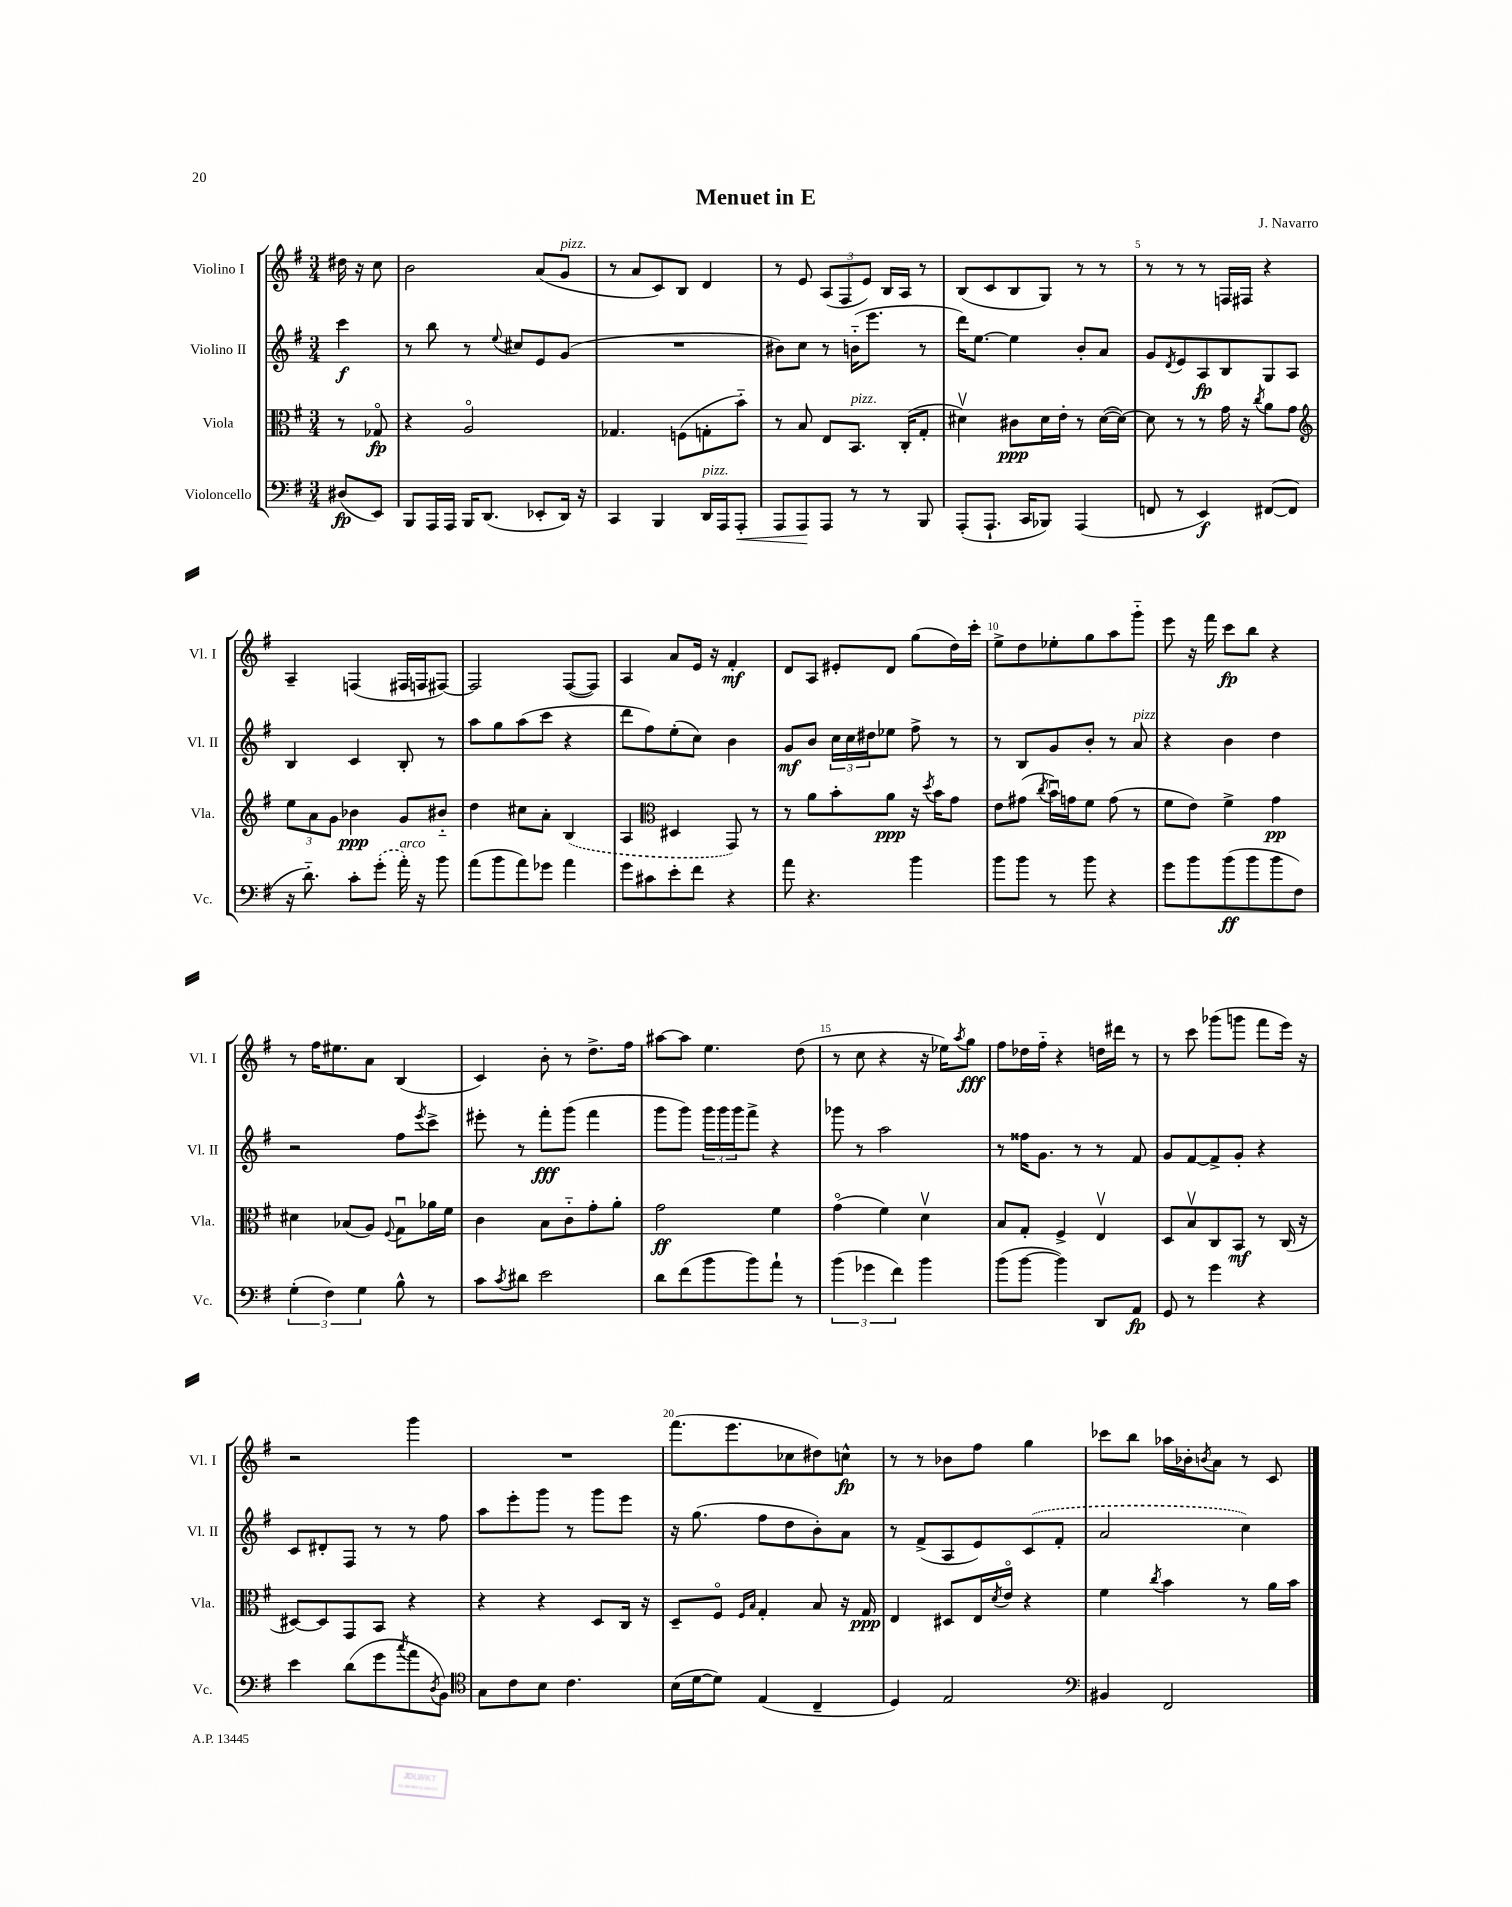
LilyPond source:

\header { title = "Menuet in E" composer = "J. Navarro" }
<<
\new StaffGroup <<
\new Staff = "s0" \with { instrumentName = "Violino I" shortInstrumentName = "Vl. I" } {
    \clef treble \key g \major \numericTimeSignature \time 3/4 \partial 4
    dis''16 r16 c''8 |
    b'2 a'8( g'8^\markup { \italic "pizz." } |
    r8 a'8 c'8) b8 d'4 |
    r8 e'8 \tuplet 3/2 { a8( fis8 e'8) } b16 a16 r8 |
    b8( c'8 b8 g8) r8 r8 |
    r8 r8 r8 f16 fis16 r4 |
    a4-- f4( fis16 f16 fis8~) |
    fis2 fis8~( fis8) |
    a4 a'8 e'16 r16 fis'4-.\mf |
    d'8 a8 eis'8-. d'8 g''8( d''16) c'''16-. |
    e''8-> d''8 ees''8-. g''8 a''8 g'''8-_ |
    e'''8 r16 fis'''16 c'''8\fp b''8 r4 |
    r8 fis''16 eis''8. a'8 b4( |
    c'4) b'8-. r8 d''8.-> fis''16 |
    ais''8~ ais''8 e''4. d''8( |
    r8 c''8 r4 r16 ees''16) \acciaccatura { a''8 } g''8\fff |
    fis''8 des''16 fis''16-_ r4 d''16 dis'''16 r8 |
    r8 c'''8 ges'''8( g'''8 fis'''8 e'''16) r16 |
    r2 g'''4 |
    R2. |
    fis'''8.( e'''8. ces''8 dis''8) c''8-^\fp |
    r8 r8 bes'8 fis''8 g''4 |
    ces'''8 b''8 aes''16 bes'16-. \acciaccatura { b'8 } a'8 r8 c'8 \bar "|." |
}
\new Staff = "s1" \with { instrumentName = "Violino II" shortInstrumentName = "Vl. II" } {
    \clef treble \key g \major \numericTimeSignature \time 3/4 \partial 4
    c'''4\f |
    r8 b''8 r8 \appoggiatura { e''8 } cis''8 e'8 g'8( |
    R2. |
    bis'8) c''8 r8 b'16-_( e'''8. r8 |
    d'''16) e''8.~ e''4 b'8-. a'8 |
    g'8 \acciaccatura { d'8 } e'8 a8\fp b8 g8 a8 |
    b4 c'4 b8-. r8 |
    a''8 g''8 a''8( c'''8 r4 |
    d'''8 fis''8) e''8-.( c''8) b'4 |
    g'8\mf b'8 \tuplet 3/2 { c''16 c''16 dis''16 } ees''8 fis''8-> r8 |
    r8 b8 g'8 b'8-. r8 a'8^\markup { \italic "pizz." } |
    r4 b'4 d''4 |
    r2 fis''8 \acciaccatura { e'''8 } c'''8-> |
    eis'''8-. r8 fis'''8-.\fff g'''8( fis'''4 |
    g'''8 g'''8) \tuplet 3/2 { g'''16 g'''16 g'''16 } fis'''8-> r4 |
    ges'''8 r8 a''2 |
    r8 fisis''16 g'8. r8 r8 fis'8 |
    g'8 fis'8~ fis'8-> g'8-. r4 |
    c'8 dis'8-. fis8 r8 r8 fis''8 |
    a''8 e'''8-. g'''8 r8 g'''8 e'''8 |
    r16 g''8.( fis''8 d''8 b'8-.) a'8 |
    r8 fis'8->( a8 e'8) \once \slurDashed c'8( fis'8-. |
    a'2 c''4) \bar "|." |
}
\new Staff = "s2" \with { instrumentName = "Viola" shortInstrumentName = "Vla." } {
    \clef alto \key g \major \numericTimeSignature \time 3/4 \partial 4
    r8 ges8\flageolet\fp |
    r4 a2\flageolet |
    ges4. f8( g8-. b'8-_) |
    r8 b8 e8 b,8.^\markup { \italic "pizz." } c16-.( g8-. |
    dis'4\upbow) cis'8\ppp dis'16 e'16-. r8 dis'16~( dis'16~) |
    dis'8 r8 r8 g'16 r16 \acciaccatura { c''8 } a'8 g'8 |
    \clef treble \tuplet 3/2 { e''8 a'8 g'8 } bes'4\ppp g'8 bis'8-_ |
    d''4 cis''8 a'8-. \once \slurDashed b4( |
    a4 \clef alto dis4 g,8) r8 |
    r8 a'8 b'8-. a'8\ppp r16 \acciaccatura { d''8 } b'16 g'8 |
    e'8 gis'8( \acciaccatura { c''8 } b'16\downbow) g'16 fis'8 g'8( r8 |
    fis'8 e'8) fis'4-> g'4\pp |
    dis'4 bes8( a8) \appoggiatura { fis8 } g8\downbow aes'16 fis'16 |
    c'4 b8 c'8-_ g'8-. a'8-. |
    g'2\ff fis'4 |
    g'4\flageolet( fis'4) d'4\upbow |
    b8 g8-. fis4-> e4\upbow |
    d8 b8\upbow c8 b,8\mf r8 c16( r16 |
    dis8~) dis8 g,8 b,8 r4 |
    r4 r4 d8 c16 r16 |
    d8-- fis8\flageolet \grace { fis16 b16 } g4-. b8 r16 g16\ppp |
    e4 dis8 e16 \acciaccatura { d'8 } e'16\flageolet r4 |
    fis'4 \acciaccatura { c''8 } b'4 r8 a'16 b'16 \bar "|." |
}
\new Staff = "s3" \with { instrumentName = "Violoncello" shortInstrumentName = "Vc." } {
    \clef bass \key g \major \numericTimeSignature \time 3/4 \partial 4
    dis8\fp( e,8) |
    b,,8 a,,16 a,,16 b,,16 d,8.( ees,8-. d,16) r16 |
    c,4 b,,4 d,16^\markup { \italic "pizz." } a,,16 a,,8-.\< |
    a,,8 a,,8\! a,,8 r8 r8 b,,8 |
    a,,8-.( a,,8.-! c,16 bes,,8) a,,4( |
    f,8 r8 e,4\f) fis,8~( fis,8 |
    r16 d'8.-_) c'8-. \once \slurDashed g'8-.( a'16-.^\markup { \italic "arco" }) r16 b'8 |
    a'8( b'8 a'8) ges'8 a'4 |
    g'8 cis'8 e'8-. fis'8 r4 |
    a'8 r4. b'4 |
    b'8 b'8 r8 b'8 r4 |
    g'8 b'8 b'8\ff( b'8 b'8 fis8) |
    \tuplet 3/2 { g4-.( fis4) g4 } b8-^ r8 |
    c'8 \acciaccatura { c'8 } dis'8 e'2 |
    d'8 fis'8( b'8 b'8) a'8-! r8 |
    \tuplet 3/2 { b'4( ges'4 fis'4) } b'4 |
    b'8( b'8~ b'4) d,8 a,8\fp |
    g,8 r8 g'4 r4 |
    e'4 d'8( g'8 \acciaccatura { c''8 } a'8 \acciaccatura { d8 } b,8) |
    \clef tenor g8 c'8 b8 c'4. |
    b16( d'16~ d'8) e4( c4-- |
    d4) e2 |
    \clef bass bis,4 fis,2 \bar "|." |
}
>>
>>
\layout { \context { \Score \override BarNumber.break-visibility = ##(#f #t #t) barNumberVisibility = #(every-nth-bar-number-visible 5) } }
